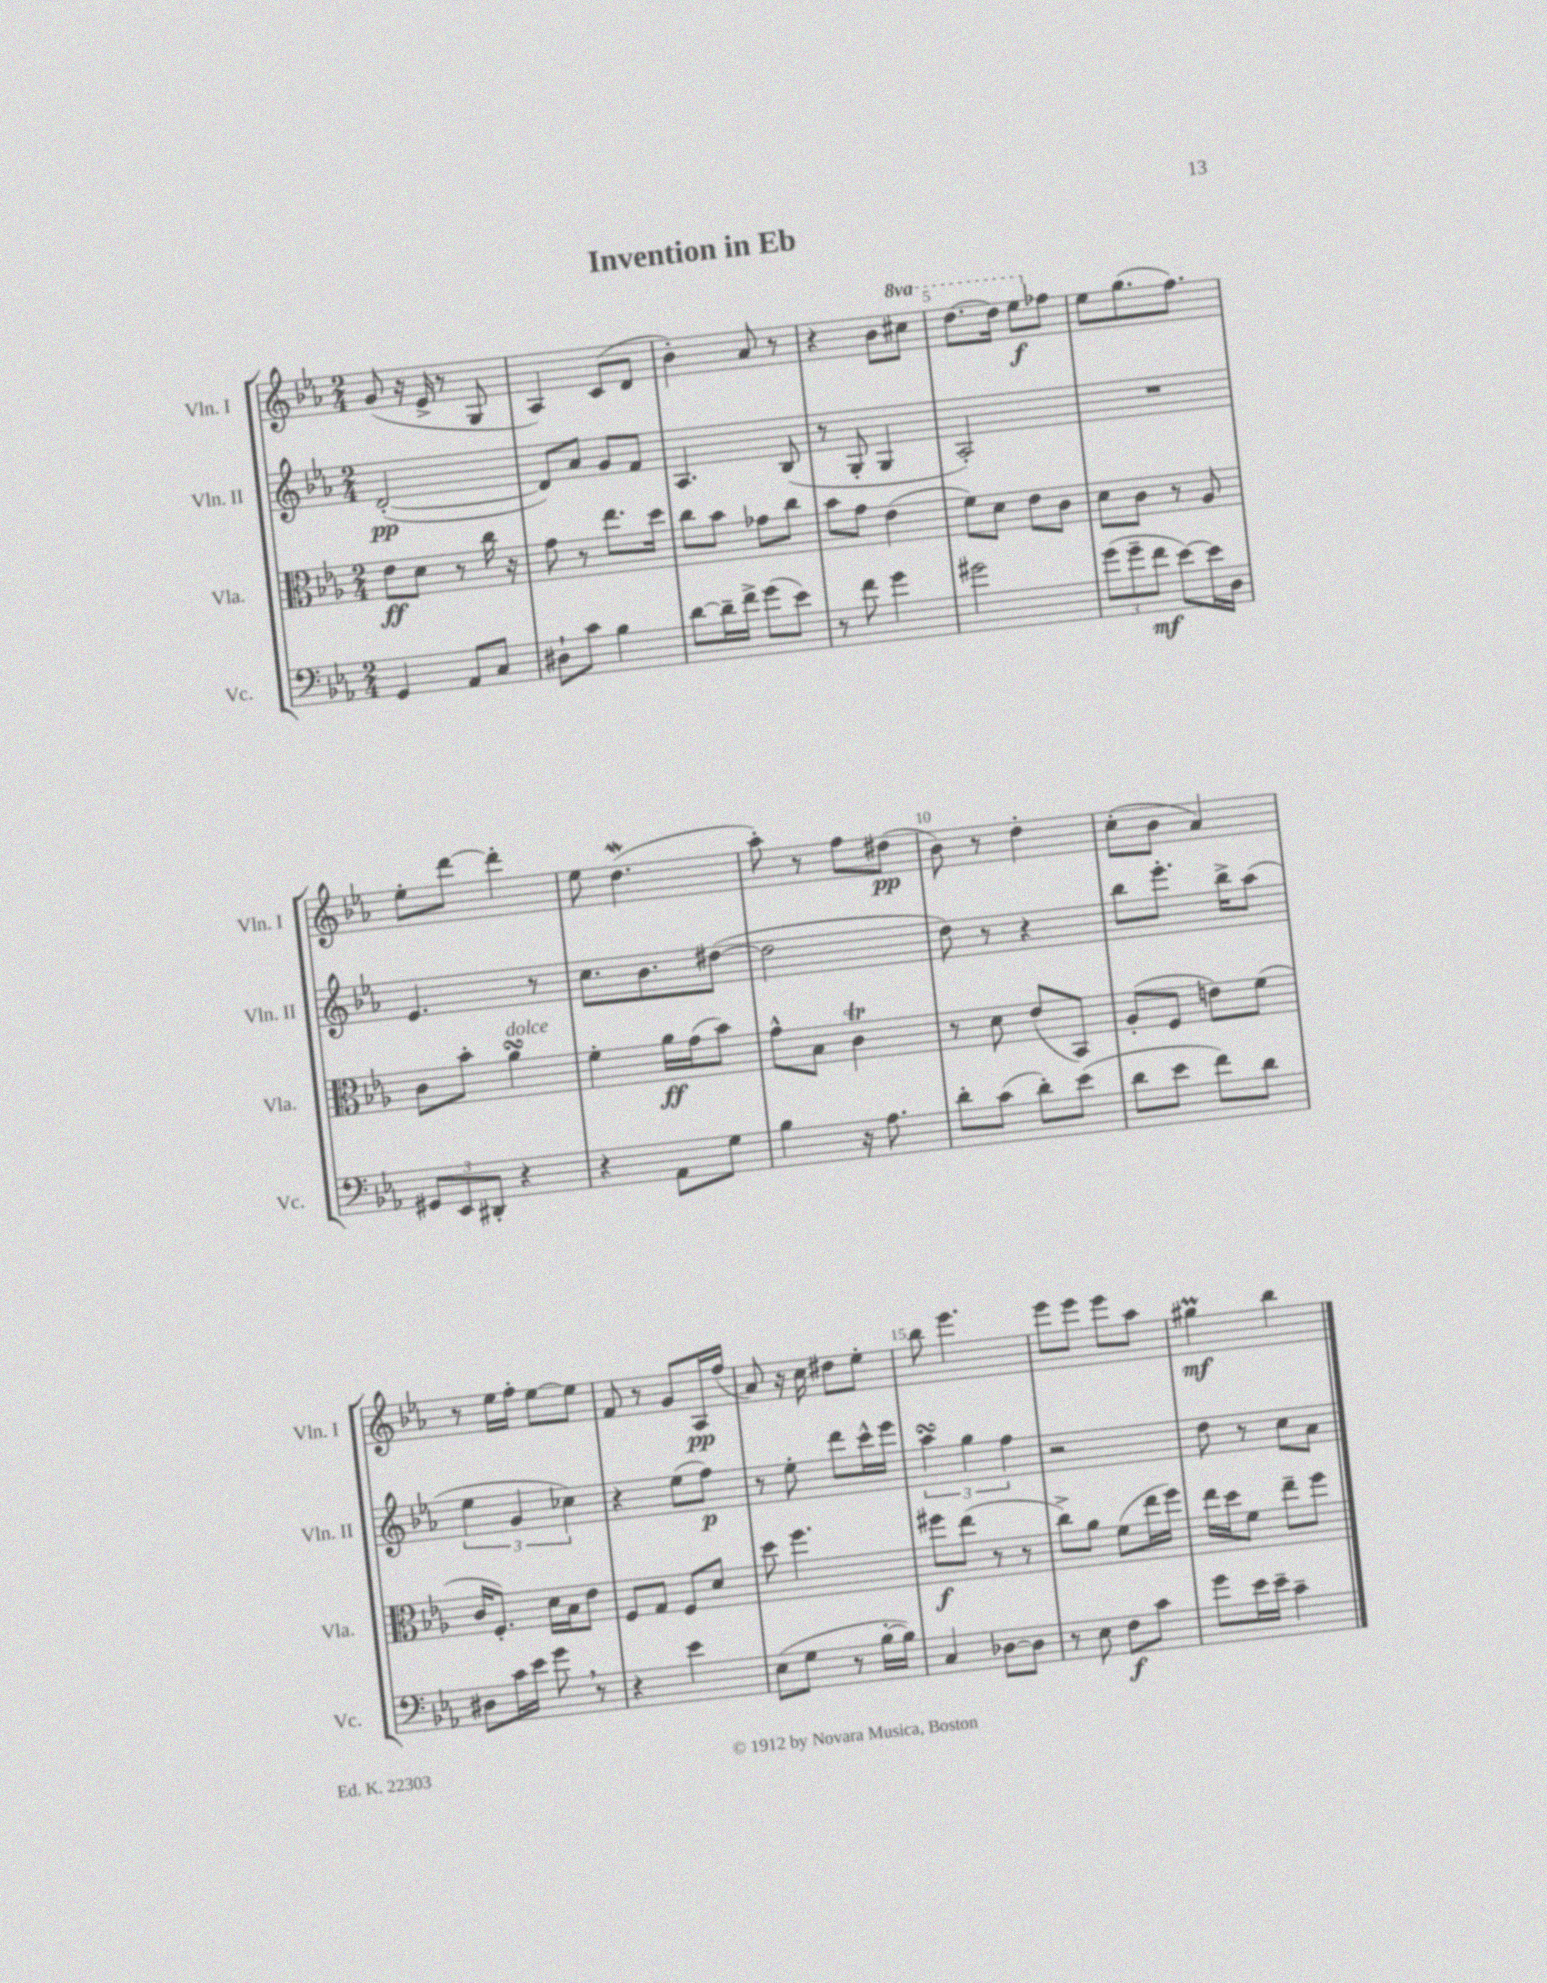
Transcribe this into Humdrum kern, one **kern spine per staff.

**kern	**kern	**kern	**kern
*staff4	*staff3	*staff2	*staff1
*clefF4	*clefC3	*clefG2	*clefG2
*k[b-e-a-]	*k[b-e-a-]	*k[b-e-a-]	*k[b-e-a-]
*M2/4	*M2/4	*M2/4	*M2/4
4GG	8e-	([2d'	(8g
.	8d	.	16r
.	.	.	16e-^
8AA-	8r	.	8r
8C	16cc	.	8G
.	16r	.	.
=	=	=	=
8D#`	8g	8d])	4A-)
8c	8r	8a-	.
4B-	8.ee-	8g	(8c
.	.	8f	8d
.	16dd	.	.
=	=	=	=
[8d	8cc	4.A-	4b-')
16d~]	8b-	.	.
16f^	.	.	.
(8g	8g-	.	8a-
8e-)	8cc	(8B-	8r
=	=	=	=
8r	8b-	8r	4r
8f	8g	8G'	.
4g	(4e-	4G	8b-
.	.	.	8ccc#
=	=	=	=
2g#	8f)	2A-')	[8.ddd
.	8d	.	.
.	.	.	16ddd]
.	8e-	.	8eee-
.	8c	.	8ff-
=	=	=	=
(12g	8d	2r	8ee-
12g~	.	.	.
.	8c	.	(8.gg
12f	.	.	.
[8e-)	8r	.	.
.	.	.	8.ff)
16e-]	8A-	.	.
16D	.	.	.
=	=	=	=
12GG#	8c	4.e-	8ee-'
12EE-	.	.	.
.	8b-'	.	[8ddd
12DD#'	.	.	.
4r	4a-	.	4ddd']
.	.	8r	.
=	=	=	=
4r	4f'	8.cc	8ee-
.	.	.	(4.dd
.	.	8.b-	.
8AA-	16a-	.	.
.	(16g	.	.
8G	8b-)	([8dd#	.
=	=	=	=
4B-	8g^^	2dd#]	8aa-')
.	8B-	.	8r
16r	4c	.	8ff
8.A-	.	.	.
.	.	.	(8dd#
=	=	=	=
8d'	8r	8dd)	8b-)
(8c	8d	8r	8r
8d')	(8e-	4r	4dd'
(8e-	8BB-)	.	.
=	=	=	=
8d	(8A-'	8bb-	(8cc'
8e-	8F	8.eee-'	8b-
8f)	8e)	.	4a-)
.	.	16bb-^	.
8d	(8f	(8aa-	.
=	=	=	=
8D#	16c	6ee-	8r
.	8.F')	.	.
16c	.	.	16ee-
.	.	6g	.
16e-	.	.	16ff'
8g	16d	.	[8ee-
.	16B-	.	.
.	.	6cc-)	.
8r	8e-	.	8ee-]
=	=	=	=
4r	8F	4r	8f
.	8G	.	8r
4e-	8F	(8ee-	8g
.	8d	8ff)	16A-
.	.	.	(16ff
=	=	=	=
(8E-	8dd	8r	8a-)
8G	4.ff	8ee-'	16r
.	.	.	16cc
8r	.	8ddd	8dd#
[16B-'	.	16ccc^^	8ee-'
16B-])	.	16eee-	.
=	=	=	=
4C	8ff#	6aa-	8bb-
.	(8ee-	.	4.eee-
.	.	6gg	.
[8D-	8r	.	.
.	.	6ff	.
8D-]	8r	.	.
=	=	=	=
8r	8cc^)	2r	8eee-
8E-	8a-	.	8eee-
8F	(8f	.	8eee-
8c	16ee-	.	8aa-
.	16ff)	.	.
=	=	=	=
8g	16ee-	8dd	4gg#
.	16dd	.	.
16e-	8f	8r	.
16e-~	.	.	.
4c~	8ee-~	8cc	4bb-
.	8ff	8a-	.
==	==	==	==
*-	*-	*-	*-
